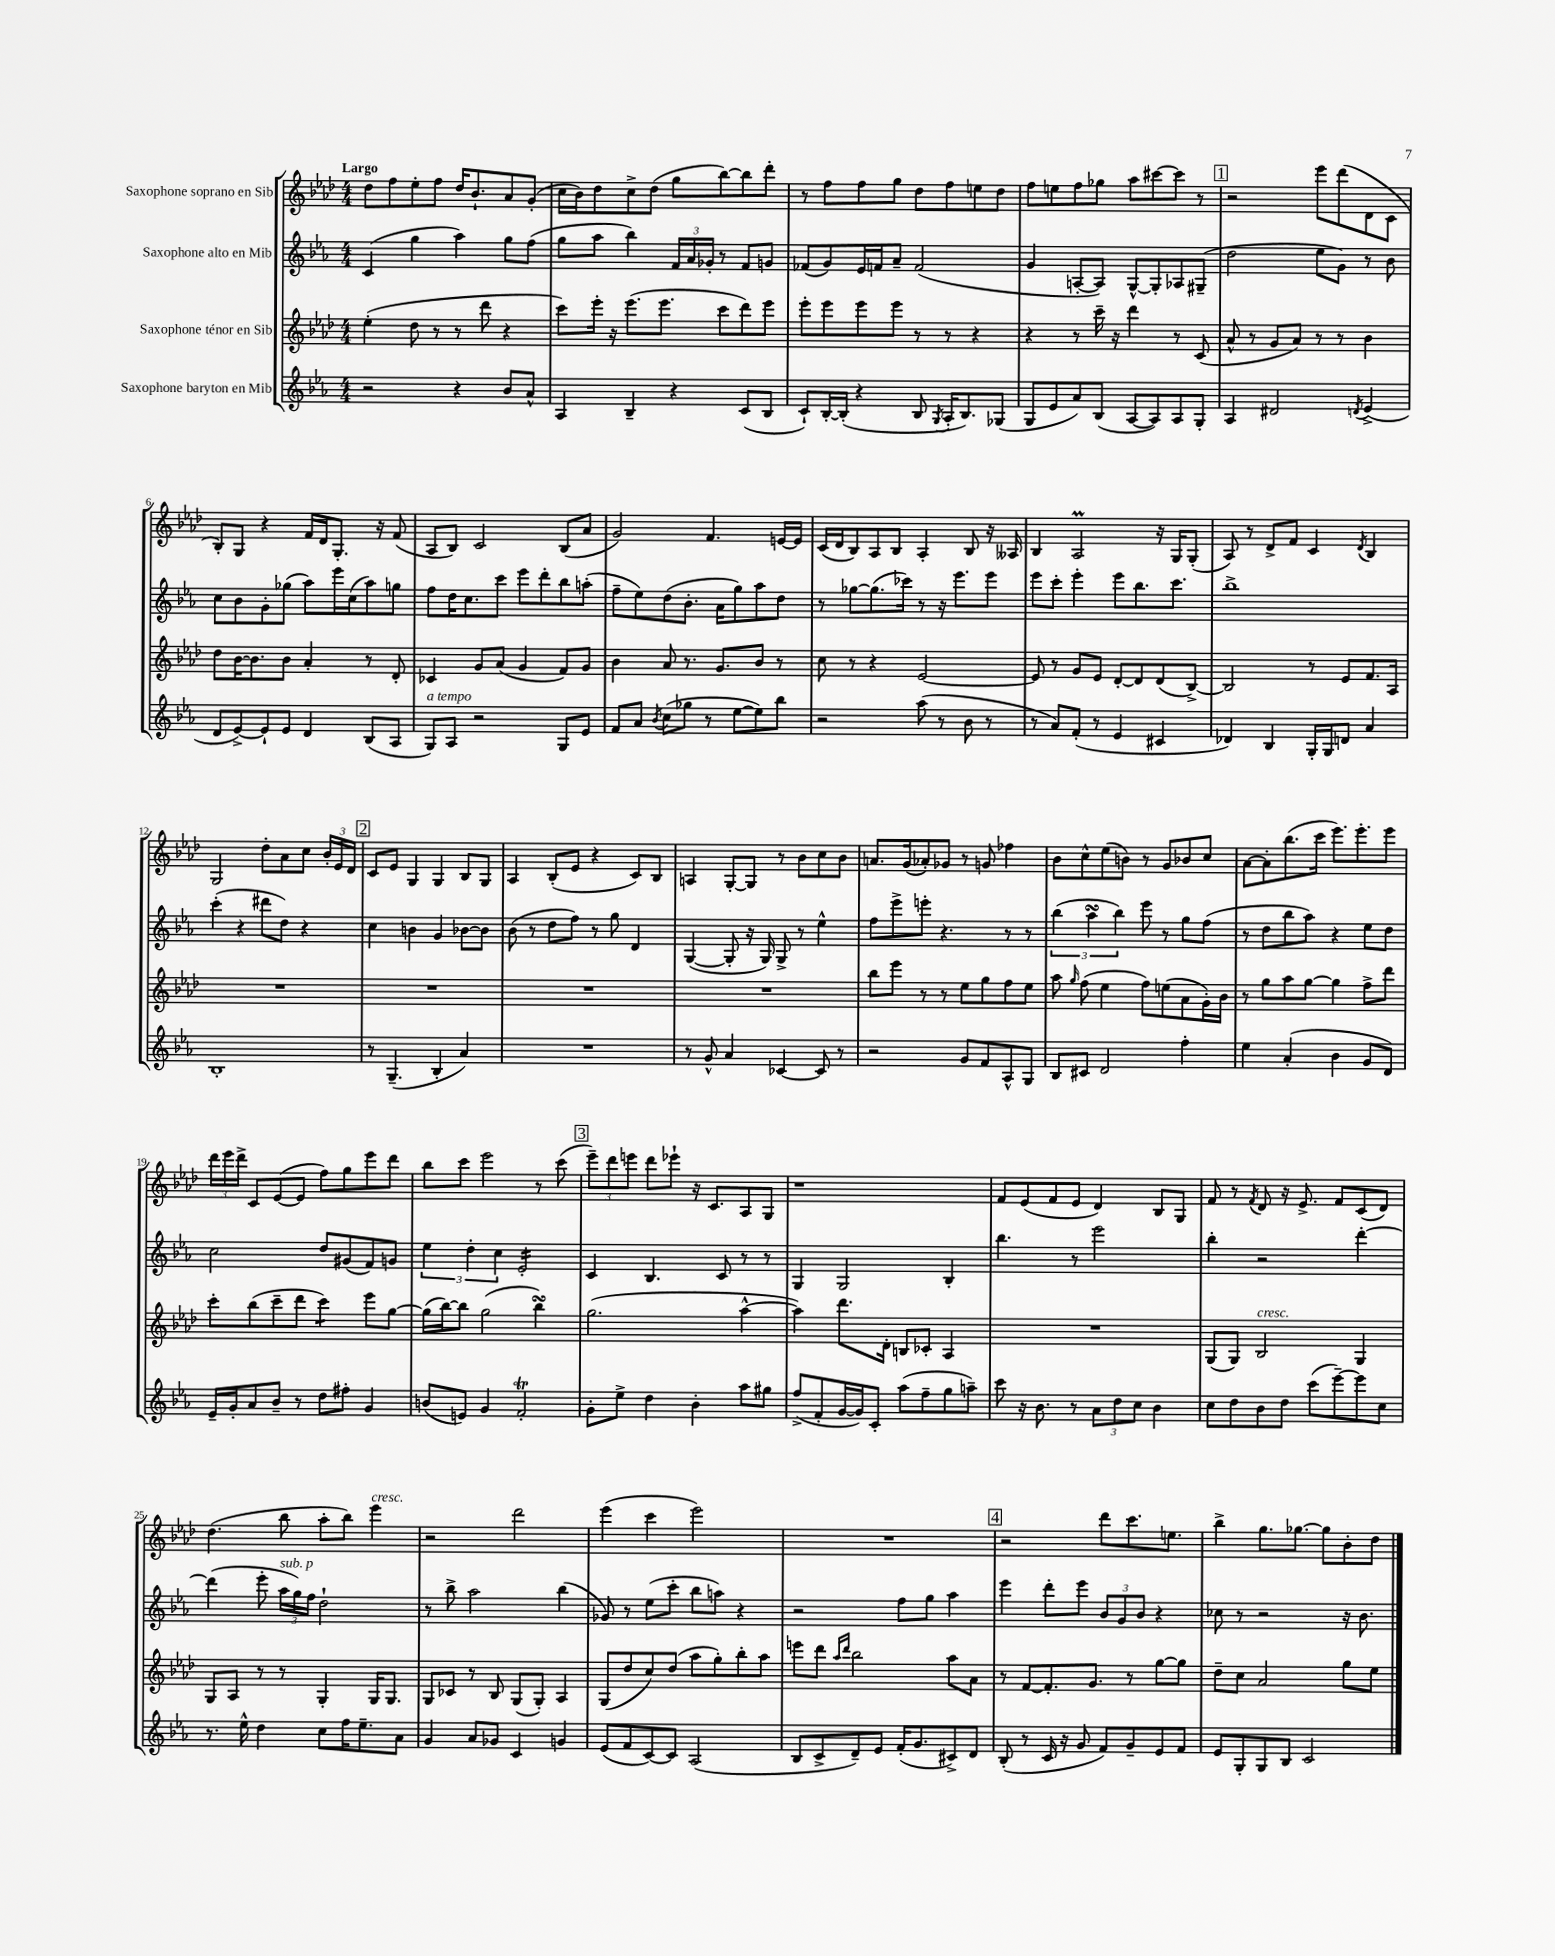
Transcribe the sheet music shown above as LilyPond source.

<<
\new StaffGroup <<
\new Staff = "s0" \with { instrumentName = "Saxophone soprano en Sib" } {
    \clef treble \key aes \major \numericTimeSignature \time 4/4 \tempo "Largo"
    \autoBeamOff des''8[ f''8 ees''8-. f''8] des''16[ bes'8.-! aes'8 g'8]-.( |
    c''16[ bes'16) des''8 c''8-> des''8]( g''8[ bes''8~) bes''8 des'''8]-. |
    r8 f''8[ f''8 g''8] des''8[ f''8 e''8 des''8] |
    f''8[ e''8 f''8 ges''8] aes''8[ cis'''8~ cis'''8] r8 |
    \mark \markup { \box "1" } r2 ees'''8[ des'''8( des'8 c'8] |
    bes8[-.) g8] r4 f'16[ des'16 g8.]-. r16 f'8( |
    aes8[ bes8]) c'2 bes8[( aes'8] |
    g'2) f'4. e'16[~ e'16] |
    c'16[( des'16 bes8) aes8 bes8] aes4-. bes8 r16 aeses16 |
    bes4 aes2\prall r16 g16[ g8]-.( |
    aes8) r8 des'8[-> f'8] c'4 \acciaccatura { des'8 } bes4 |
    g2 des''8[-. aes'8 c''8] \tuplet 3/2 { bes'16[-. ees'16 des'16] } |
    \mark \markup { \box "2" } c'8[ ees'8] g4 g4 bes8[ g8] |
    aes4 bes8[-.( ees'8] r4 c'8[) bes8] |
    a4 g8[~-. g8] r8 bes'8[ c''8 bes'8] |
    a'8.[ g'16( aes'8-.) ges'8] r8 g'8 fes''4 |
    bes'8[ c''8-^ ees''8( b'8]) r8 g'8[ bes'8 c''8] |
    aes'8[~ aes'8-. bes''8.( c'''16] ees'''8.[) ees'''8.-. ees'''8] |
    \tuplet 3/2 { des'''16[ ees'''16 des'''16]-> } c'8[ ees'8~( ees'8] f''8[) g''8 ees'''8 des'''8] |
    bes''8[ c'''8] ees'''2 r8 c'''8( |
    \mark \markup { \box "3" } \tuplet 3/2 { ees'''8[--) des'''8 e'''8] } des'''8[ ees'''8]-! r16 c'8.[ aes8 g8] |
    r1 |
    f'8[ ees'8( f'8 ees'8] des'4) bes8[ g8] |
    f'8 r8 \acciaccatura { f'8 } des'8 r16 ees'8.-> f'8[ c'8( des'8]) |
    des''4.( bes''8 aes''8[-. bes''8]) ees'''4^\markup { \italic "cresc." } |
    r2 des'''2 |
    ees'''4( c'''4 ees'''2) |
    R1 |
    \mark \markup { \box "4" } r2 des'''8[ c'''8. e''8.] |
    bes''4-> g''8.[ ges''8.]~ ges''8[ bes'8-. des''8] \bar "|." |
}
\new Staff = "s1" \with { instrumentName = "Saxophone alto en Mib" } {
    \clef treble \key ees \major \numericTimeSignature \time 4/4
    \autoBeamOff c'4( g''4 aes''4) g''8[ f''8]( |
    g''8[ aes''8] bes''4) \tuplet 3/2 { f'16[ aes'16 ges'16]-. } r8 f'8[ g'8] |
    fes'8[( g'8) ees'16 f'16 aes'8]-- f'2( |
    g'4 a8[~-. a8]) g8[~-^ g8-. aes8 gis8]--( |
    \mark \markup { \box "1" } d''2 ees''8[ g'8]) r8 bes'8 |
    c''8[ bes'8 g'8-. ges''8]( aes''8[) ees'''16 c''16( aes''8) g''8] |
    f''8[ d''16 c''8. c'''8] ees'''8[ d'''8-. bes''8 a''8]-.( |
    f''8[-- ees''8) d''8( bes'8.]-. aes'16[ g''8) aes''8 d''8] |
    r8 ges''8[~ ges''8.( ces'''16]) r8 r16 ees'''8.[ ees'''8] |
    ees'''8[ c'''8]-. ees'''4-. ees'''8[ bes''8. c'''8.] |
    bes''1-> |
    c'''4-.( r4 dis'''8[ d''8]) r4 |
    \mark \markup { \box "2" } c''4 b'4 g'4 bes'8[~ bes'8] |
    bes'8( r8 d''8[ f''8]) r8 g''8 d'4 |
    g4~( g8-. r16 g16) g8-> r8 ees''4-^ |
    f''8[ ees'''8-> e'''8]-. r4. r8 r8 |
    \tuplet 3/2 { bes''4( aes''4\turn bes''4) } ees'''8 r8 g''8[ f''8]( |
    r8 d''8[ bes''8 aes''8]) r4 ees''8[ d''8] |
    c''2 d''8[ gis'8( f'8) g'8] |
    \tuplet 3/2 { ees''4 d''4-. c''4 } ees'2:16-. |
    \mark \markup { \box "3" } c'4 bes4. c'8 r8 r8 |
    g4 g2 bes4-. |
    bes''4. r8 ees'''2 |
    bes''4-. r2 d'''4~-. |
    d'''4( ees'''8-. \tuplet 3/2 { aes''16[^\markup { \italic "sub. p" } g''16) f''16] } d''2-! |
    r8 bes''8-> aes''2 bes''4( |
    ges'8) r8 ees''8[( c'''8]-. bes''8[ a''8]) r4 |
    r2 f''8[ g''8] aes''4 |
    \mark \markup { \box "4" } ees'''4 d'''8[-. ees'''8] \tuplet 3/2 { bes'8[ g'8 bes'8] } r4 |
    ces''8 r8 r2 r16 bes'8. \bar "|." |
}
\new Staff = "s2" \with { instrumentName = "Saxophone ténor en Sib" } {
    \clef treble \key aes \major \numericTimeSignature \time 4/4
    \autoBeamOff ees''4-.( des''8 r8 r8 des'''8 r4 |
    c'''8[) ees'''16]-. r16 ees'''8.[( ees'''8.] c'''8[ des'''8) ees'''8] |
    ees'''8[-. ees'''8 ees'''8 ees'''8] r8 r8 r4 |
    r4 r8 c'''16-- r16 des'''4 r8 c'8( |
    \mark \markup { \box "1" } aes'8-^ r8 g'8[ aes'8]) r8 r8 bes'4 |
    des''8[ bes'16~ bes'8. bes'8] aes'4-. r8 des'8-. |
    ces'4 g'8[ aes'8]( g'4 f'8[) g'8] |
    bes'4 aes'8 r8. g'8.[ bes'8] r8 |
    c''8 r8 r4 ees'2~ |
    ees'8 r8 g'8[ ees'8] des'8[~-. des'8 des'8( bes8]~->) |
    bes2 r8 ees'8[ f'8. aes16] |
    R1 |
    \mark \markup { \box "2" } R1 |
    R1 |
    R1 |
    bes''8[ ees'''8] r8 r8 ees''8[ g''8 f''8 ees''8] |
    aes''8 \grace { g''16 } f''8( ees''4 f''8[) e''8( aes'8 g'16-.) bes'16] |
    r8 g''8[ aes''8 g''8]~ g''4 f''8[-> des'''8] |
    c'''8[-. bes''8( c'''8-- des'''8] c'''4:8) ees'''8[ g''8]~ |
    g''16[( bes''16~) bes''8] g''2( bes''4\turn) |
    \mark \markup { \box "3" } g''2.( aes''4~-^ |
    aes''4) des'''8.[ des'16]-. b8[ ces'8]-. aes4 |
    R1 |
    g8[( g8]) bes2^\markup { \italic "cresc." } g4 |
    g8[ aes8] r8 r8 g4-. g16[ g8.] |
    g8[ ces'8] r8 bes8 g8[( g8]-.) aes4 |
    g8[( des''8 c''8) des''8]( aes''8[ g''8-.) bes''8-. aes''8] |
    e'''8[ des'''8] \grace { aes''16[ des'''16] } bes''2 aes''8[ aes'8] |
    \mark \markup { \box "4" } r8 f'8[~ f'8.-. g'8.] r8 g''8[~ g''8] |
    des''8[-- c''8] aes'2 g''8[ ees''8] \bar "|." |
}
\new Staff = "s3" \with { instrumentName = "Saxophone baryton en Mib" } {
    \clef treble \key ees \major \numericTimeSignature \time 4/4
    \autoBeamOff r2 r4 bes'8[ aes'8]-^ |
    aes4 bes4-- r4 c'8[( bes8] |
    c'8[-!) bes16~-. bes16]-.( r4 bes8 \acciaccatura { g8 } aes16[-. bes8.) ges8]( |
    g8[ ees'8 aes'8) bes8]( aes8[~ aes8) aes8 g8]-. |
    \mark \markup { \box "1" } aes4 dis'2 \acciaccatura { d'8 } ees'4->( |
    d'8[ ees'8~->) ees'8-! ees'8] d'4 bes8[( aes8] |
    g8[^\markup { \italic "a tempo" }) aes8] r2 g8[ ees'8] |
    f'8[ aes'8] \acciaccatura { bes'8 } c''8[( ges''8] r8 ees''8[~ ees''8) bes''8] |
    r2 aes''8( r8 bes'8 r8 |
    r8 aes'8[) f'8]-.( r8 ees'4 cis'4 |
    des'4) bes4 g16[-. g16 d'8] aes'4 |
    bes1-. |
    \mark \markup { \box "2" } r8 g4.--( bes4-. aes'4) |
    R1 |
    r8 g'8-^ aes'4 ces'4~ ces'8 r8 |
    r2 g'8[ f'8 aes8-^ g8] |
    bes8[ cis'8] d'2 f''4-. |
    ees''4 aes'4-.( bes'4 g'8[ d'8]) |
    ees'16[-- g'16-. aes'8 bes'8]-- r8 d''8[ fis''8]-. g'4 |
    b'8[( e'8]) g'4 f'2-.\trill |
    \mark \markup { \box "3" } g'8[-. ees''8]-> d''4 bes'4-. aes''8[ gis''8] |
    f''8[->( f'8-. g'16~ g'16) c'8]-. aes''8[( f''8-- g''8 a''8]--) |
    c'''8 r16 bes'8. r8 \tuplet 3/2 { aes'8[ d''8 c''8] } bes'4 |
    c''8[ d''8 bes'8 d''8] c'''8[( ees'''8~--) ees'''8 c''8] |
    r8. ees''16-^ d''4 c''8[ f''16 ees''8.-- aes'8] |
    g'4 aes'8[ ges'8] c'4 g'4 |
    ees'8[( f'8 c'8~) c'8] aes2( |
    bes8[ c'8-> d'8--) ees'8] f'16[-.( g'8. cis'8->) d'8] |
    \mark \markup { \box "4" } bes8-.( r8 c'16 r16 g'8 f'8[) g'8-- ees'8 f'8] |
    ees'8[ g8-. g8 bes8] c'2 \bar "|." |
}
>>
>>
